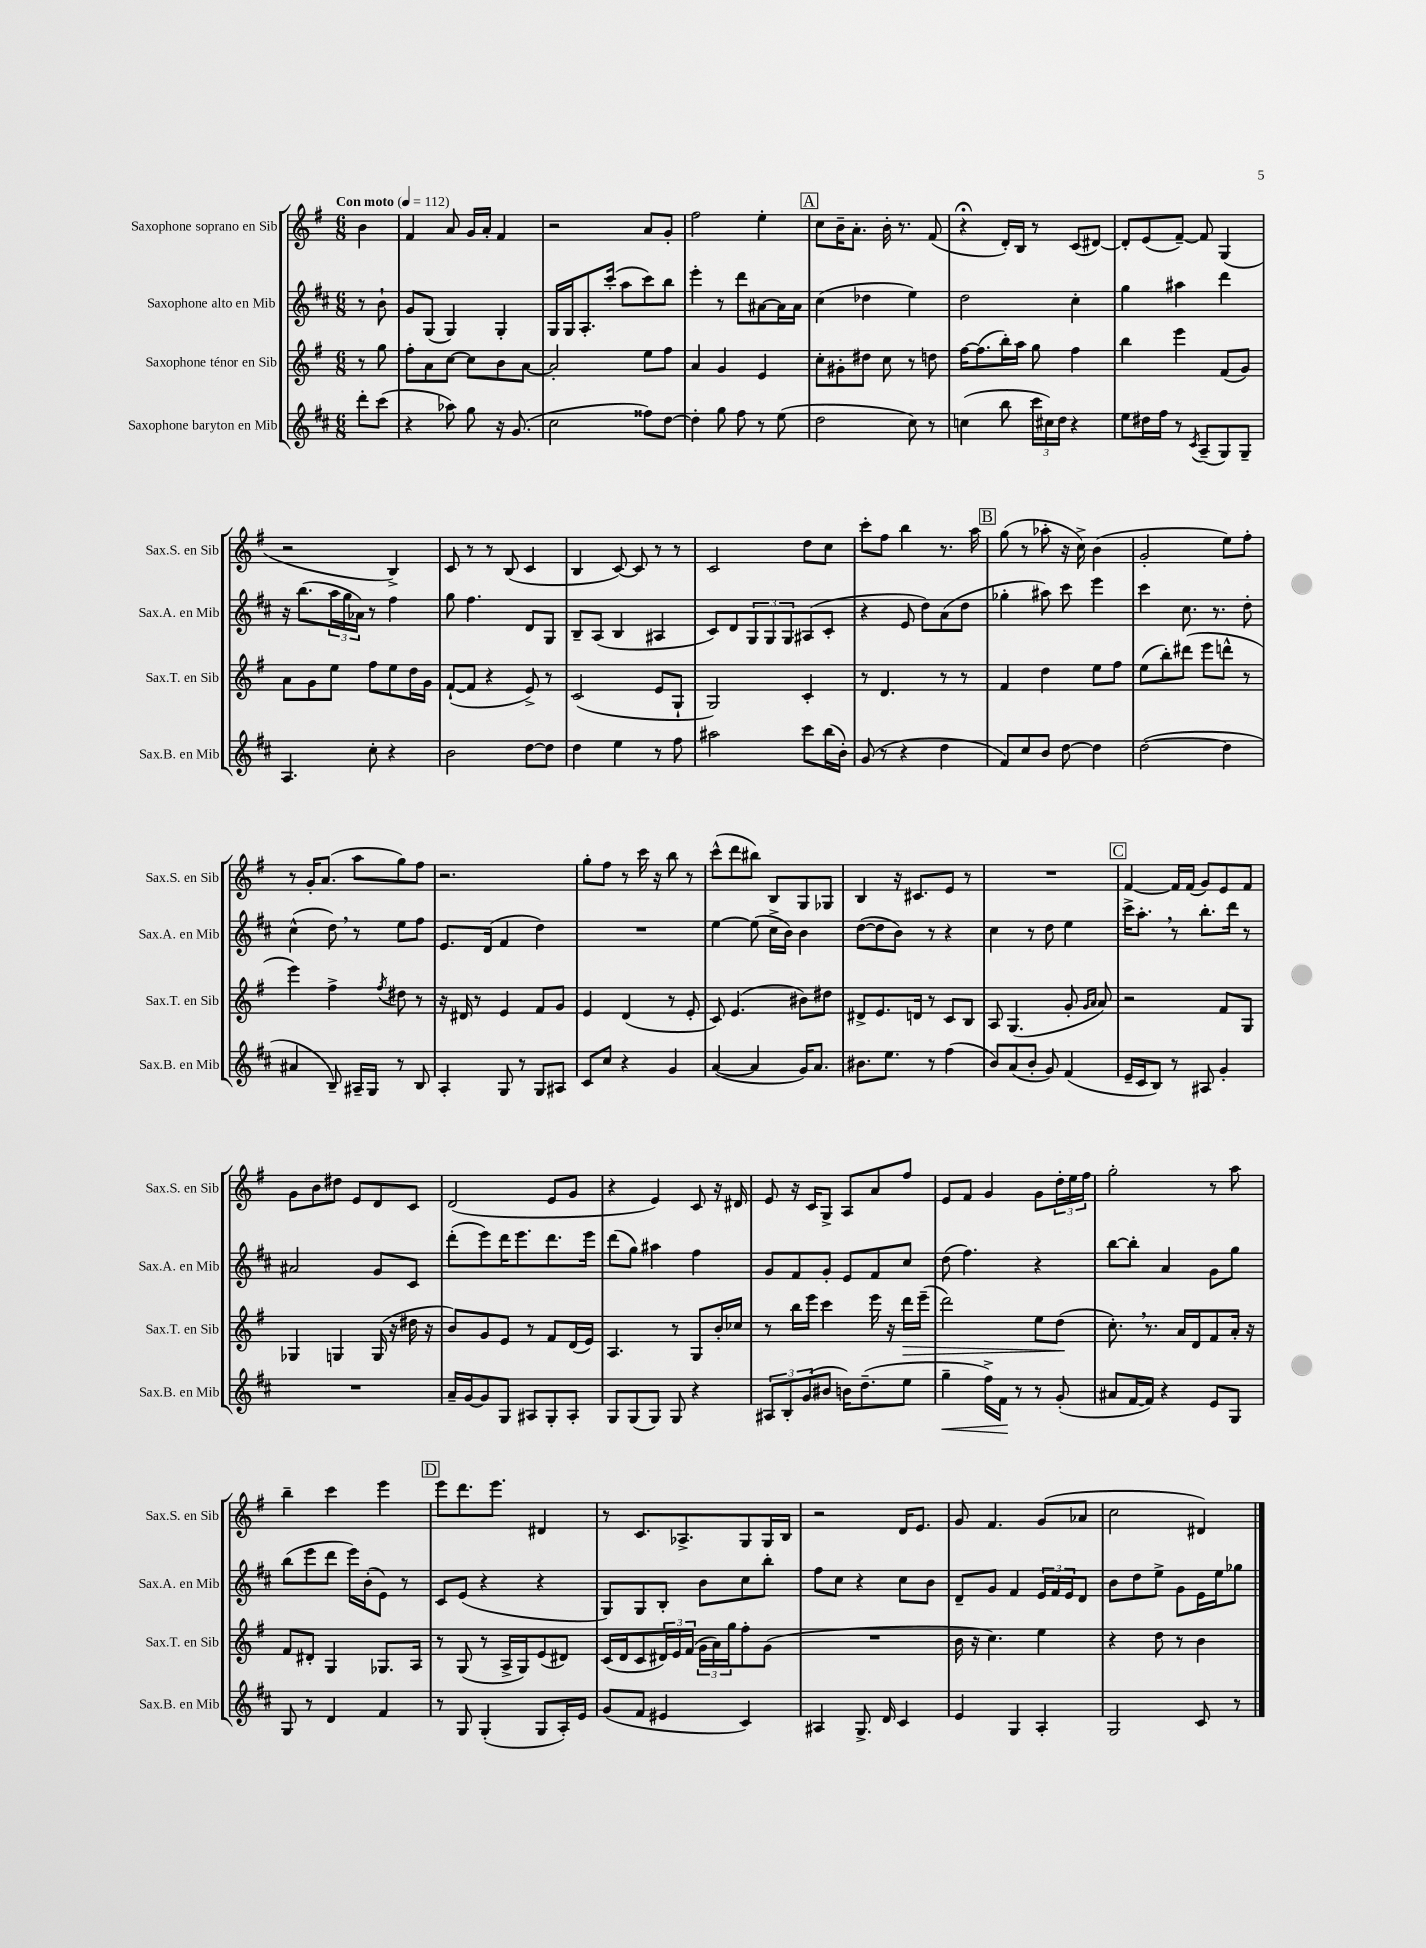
<<
\new StaffGroup <<
\new Staff = "s0" \with { instrumentName = "Saxophone soprano en Sib" shortInstrumentName = "Sax.S. en Sib" } {
    \clef treble \key g \major \numericTimeSignature \time 6/8 \partial 4 \tempo "Con moto" 4 = 112
    b'4 |
    fis'4 a'8 g'16 a'16-. fis'4 |
    r2 a'8 g'8-. |
    fis''2 e''4-. |
    \mark \markup { \box "A" } c''8 b'16-- a'8.-. b'16-. r8. fis'8( |
    r4\fermata d'16-.) b16 r8 c'8( dis'8~) |
    dis'8-. e'8( fis'8~--) fis'8 g4( |
    r2 b4->) |
    c'8 r8 r8 b8( c'4 |
    b4 c'8~) c'8 r8 r8 |
    c'2 d''8 c''8 |
    c'''8-. fis''8 b''4 r8. a''16 |
    \mark \markup { \box "B" } g''8( r8 aes''8-. r16 c''16->) b'4( |
    g'2-. e''8) fis''8-. |
    r8 g'16-. a'8.( a''8 g''8) fis''8 |
    r2. |
    g''8-. fis''8 r8 c'''16 r16 b''8 r8 |
    c'''8-^( d'''8 bis''8) b8 g8 ges8 |
    b4 r16 cis'8. e'8 r8 |
    R2. |
    \mark \markup { \box "C" } fis'4~ fis'16 fis'16( g'8) e'8 fis'8 |
    g'8 b'8 dis''8 e'8 d'8 c'8 |
    d'2( e'8 g'8 |
    r4 e'4) c'8 r16 dis'16 |
    e'8 r16 c'16 g8-> a8 a'8 fis''8 |
    e'8 fis'8 g'4 g'8 \tuplet 3/2 { d''16-. e''16 fis''16 } |
    g''2-. r8 a''8 |
    b''4-- c'''4 e'''4 |
    \mark \markup { \box "D" } e'''8 d'''8. e'''8. dis'4 |
    r8 c'8. aes8.-> g8 g16 b16 |
    r2 d'16 e'8. |
    g'8 fis'4. g'8( aes'8 |
    c''2 dis'4) \bar "|." |
}
\new Staff = "s1" \with { instrumentName = "Saxophone alto en Mib" shortInstrumentName = "Sax.A. en Mib" } {
    \clef treble \key d \major \numericTimeSignature \time 6/8 \partial 4
    r8 b'8-! |
    g'8 g8( g4) g4-. |
    g16 g16 a8.-. cis'''16-.( a''8 cis'''8) b''8 |
    e'''4-. r8 d'''8 ais'8~ ais'16 ais'16 |
    \mark \markup { \box "A" } cis''4( des''4 e''4) |
    d''2 cis''4-. |
    g''4 ais''4 d'''4 |
    r16 b''8.( \tuplet 3/2 { a''16 g''16 aes'16) } r8 fis''4 |
    g''8 fis''4. d'8 g8 |
    b8-- a8( b4 ais4 |
    cis'8) d'8 \tuplet 3/2 { g8 g8 g8 } ais8( cis'8-. |
    r4 e'8 d''8) a'8( d''8 |
    \mark \markup { \box "B" } ges''4-. ais''8) cis'''8 e'''4 |
    cis'''4 cis''8. r8. d''8-. |
    cis''4-^( d''8) \breathe r8 e''8 fis''8 |
    e'8. d'16( fis'4 d''4) |
    R2. |
    e''4~ e''8( cis''16-> b'16) b'4 |
    d''8~( d''8 b'8) r8 r4 |
    cis''4 r8 d''8 e''4 |
    \mark \markup { \box "C" } cis'''16-> a''8.-. \breathe r8 b''8.-. d'''16 r8 |
    ais'2 g'8 cis'8 |
    d'''8-.( e'''8) d'''16 e'''8. d'''8. e'''16 |
    d'''8( g''8) ais''4 fis''4 |
    g'8 fis'8 g'8-. e'8 fis'8 cis''8 |
    d''8( fis''4.) r4 |
    b''8~ b''8-. a'4 g'8 g''8 |
    b''8( e'''8 d'''8 e'''16) b'16-.( e'8) r8 |
    \mark \markup { \box "D" } cis'8 e'8( r4 r4 |
    g8) g8 b8-. b'8 cis''8 b''8-. |
    fis''8 cis''8 r4 cis''8 b'8 |
    d'8-- g'8 fis'4 \tuplet 3/2 { e'16 fis'16 e'16 } d'8 |
    b'8 d''8 e''8-> g'8 e'16 e''16 ges''8 \bar "|." |
}
\new Staff = "s2" \with { instrumentName = "Saxophone ténor en Sib" shortInstrumentName = "Sax.T. en Sib" } {
    \clef treble \key g \major \numericTimeSignature \time 6/8 \partial 4
    r8 g''8 |
    fis''8-. a'8 c''8~ c''8 b'8 a'8~ |
    a'2-. e''8 fis''8 |
    a'4 g'4 e'4 |
    \mark \markup { \box "A" } c''8-. gis'8-. dis''8 c''8 r8 d''8 |
    fis''16~ fis''8.( b''16-.) a''16 g''8 fis''4 |
    b''4 e'''4 fis'8( g'8) |
    a'8 g'8 e''8 fis''8 e''8 d''16 g'16 |
    fis'8~-!( fis'8 r4 e'8->) r8 |
    c'2( e'8 g8-! |
    g2) c'4-. |
    r8 d'4. r8 r8 |
    \mark \markup { \box "B" } fis'4 d''4 e''8 fis''8 |
    e''8( b''8-.) dis'''8( e'''8 d'''8-^ r8 |
    e'''4) fis''4-> \acciaccatura { fis''8 } dis''8 r8 |
    r16 dis'16 r8 e'4 fis'8 g'8 |
    e'4 d'4( r8 e'8-. |
    c'8) e'4.( bis'8) dis''8 |
    dis'8-> e'8. d'16 r8 c'8 b8 |
    a8 g4.( g'8-. \grace { g'16 a'16 } a'8) |
    \mark \markup { \box "C" } r2 fis'8 g8 |
    ges4 g4 g16( r16 dis''16 r16 |
    b'8) g'8 e'8 r8 fis'8 d'16( e'16) |
    a4. r8 g8 b'16-. ces''16 |
    r8 b''16 e'''16 c'''4 e'''16 r16 d'''16\> e'''16--( |
    d'''2) e''8 d''8\!( |
    c''8.-.) \breathe r8. a'16 d'16 fis'8 a'16-. r16 |
    fis'8 dis'8-. g4 ges8. a16 |
    \mark \markup { \box "D" } r8 g8( r8 a16-> g16) e'8( dis'8) |
    c'16( d'16 c'8 \tuplet 3/2 { dis'16) e'16 fis'16( } \tuplet 3/2 { g'16 a'16) g''16 } fis''8-. g'8( |
    R2. |
    b'16 r16 c''4.) e''4 |
    r4 d''8 r8 b'4 \bar "|." |
}
\new Staff = "s3" \with { instrumentName = "Saxophone baryton en Mib" shortInstrumentName = "Sax.B. en Mib" } {
    \clef treble \key d \major \numericTimeSignature \time 6/8 \partial 4
    d'''8-. cis'''8( |
    r4 aes''8) g''8 r16 g'8.( |
    cis''2 fisis''8) d''8~ |
    d''4-. g''8 fis''8 r8 e''8( |
    \mark \markup { \box "A" } d''2 cis''8) r8 |
    c''4( b''8 \tuplet 3/2 { cis'''16 cis''16) d''16 } r4 |
    e''8 dis''16 fis''16 r8 \acciaccatura { cis'8 } a8--( g8) g8-- |
    a4. cis''8-. r4 |
    b'2 d''8~ d''8 |
    d''4 e''4 r8 fis''8 |
    ais''2 cis'''8 b''16( b'16-.) |
    g'8( r8 r4 d''4 |
    \mark \markup { \box "B" } fis'8) cis''8 b'8 d''8~ d''4 |
    d''2~( d''4 |
    ais'4 b8--) ais16-- g16 r8 b8 |
    a4-. g8 r8 g8 ais8 |
    cis'8 cis''8 r4 g'4 |
    a'4~( a'4 g'16) a'8. |
    bis'8. e''8. r8 fis''4( |
    b'8) a'8( b'8-. g'8) fis'4( |
    \mark \markup { \box "C" } e'16-- cis'16 b8) r8 ais8 g'4-. |
    R2. |
    a'16-- g'16~ g'8 g8 ais8 g8-. ais8-. |
    g8 g8( g8) g8 r4 |
    \tuplet 3/2 { ais8 b8-. g'8( } bis'8 b'16) d''8.--( e''8 |
    g''4--\< fis''16->) fis'16\! r8 r8 g'8-.( |
    ais'8 fis'16~ fis'16) r4 e'8 g8 |
    g8 r8 d'4 fis'4 |
    \mark \markup { \box "D" } r8 g8 g4-.( g8 a16-.) e'16 |
    g'8( fis'8 eis'4 cis'4) |
    ais4 g8.-> d'16 cis'4 |
    e'4 g4 a4-. |
    g2 cis'8 r8 \bar "|." |
}
>>
>>
\layout { \context { \Score \remove "Bar_number_engraver" } }
